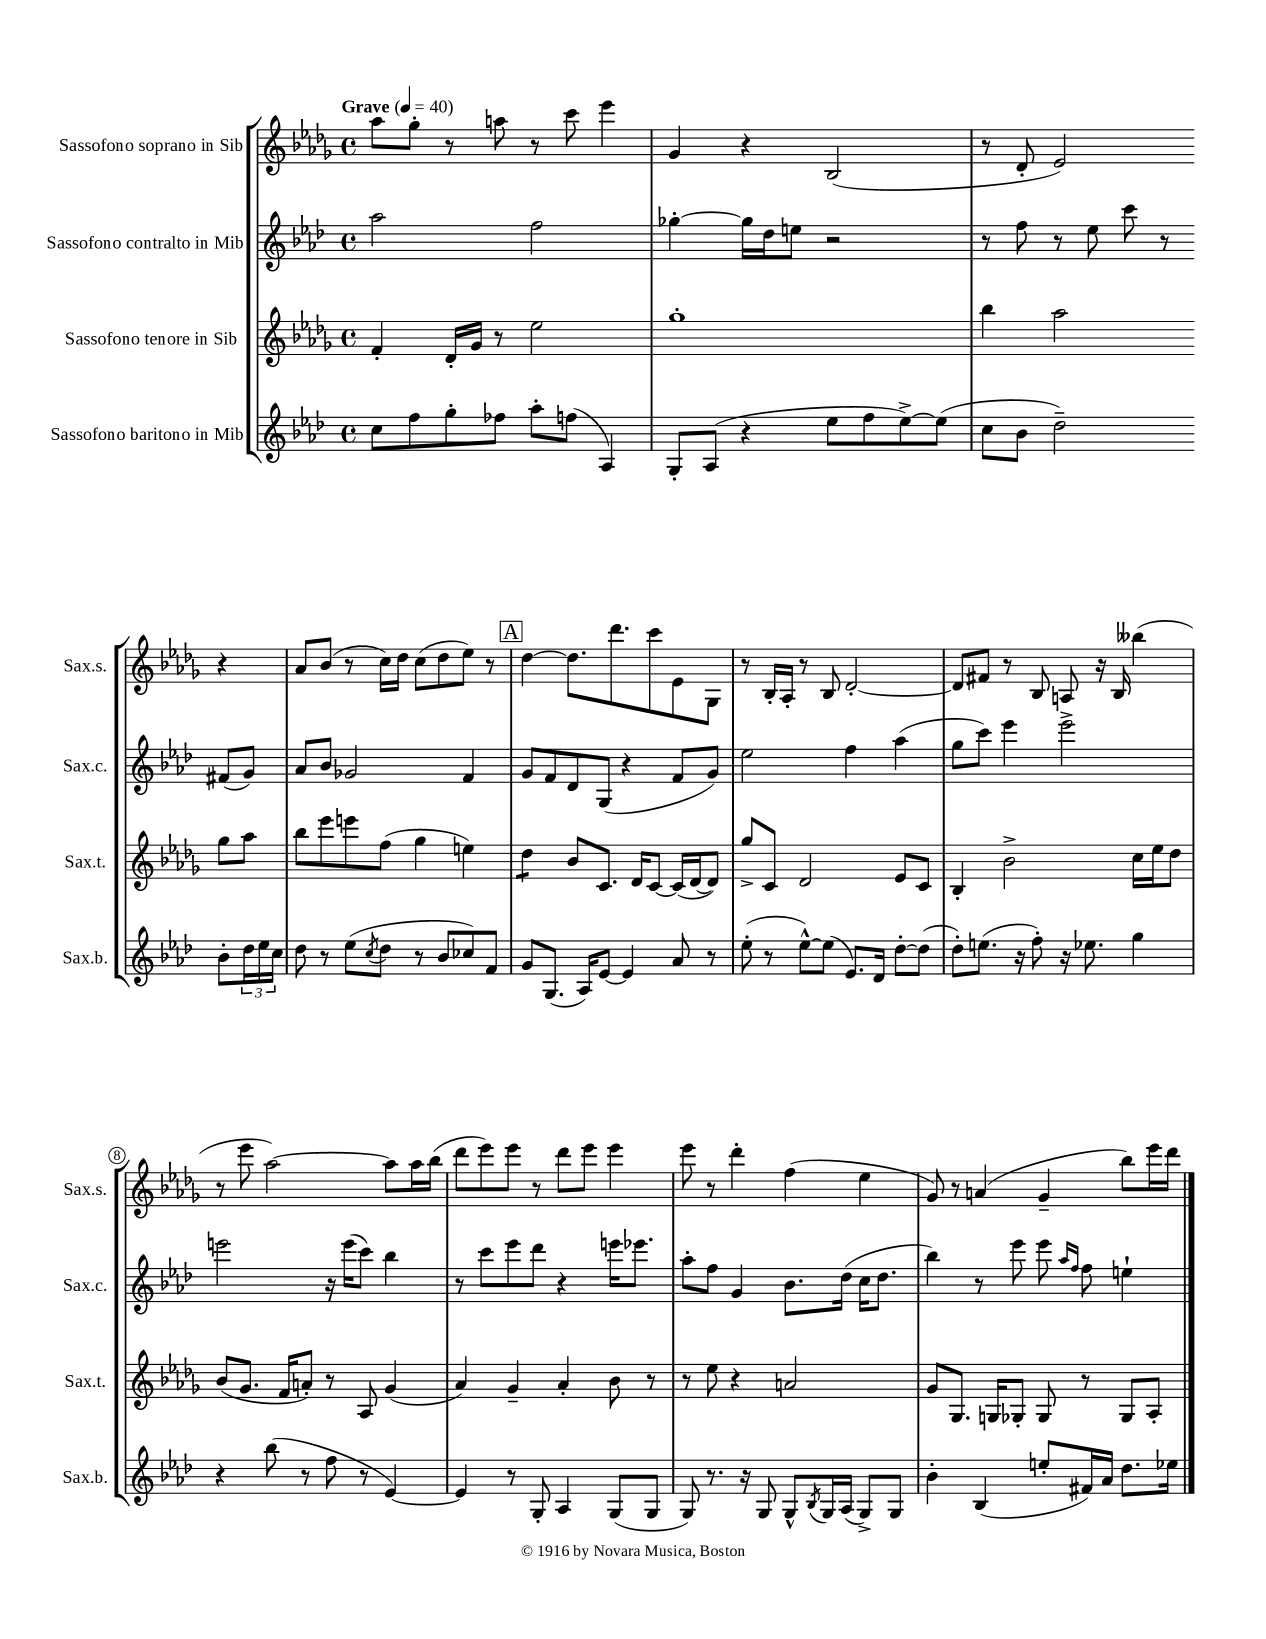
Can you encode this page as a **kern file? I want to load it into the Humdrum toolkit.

**kern	**kern	**kern	**kern
*staff4	*staff3	*staff2	*staff1
*clefG2	*clefG2	*clefG2	*clefG2
*k[b-e-a-d-]	*k[b-e-a-d-g-]	*k[b-e-a-d-]	*k[b-e-a-d-g-]
*M4/4	*M4/4	*M4/4	*M4/4
*met(c)	*met(c)	*met(c)	*met(c)
*MM40	*MM40	*MM40	*MM40
8cc	4f'	2aa-	8aa-
8ff	.	.	8gg-'
8gg'	16d-'	.	8r
.	16g-	.	.
8ff-	8r	.	8aa
8aa-'	2ee-	2ff	8r
(8ff	.	.	8ccc
4A-)	.	.	4eee-
=	=	=	=
8G'	1gg-'	[4gg-'	4g-
(8A-	.	.	.
4r	.	16gg-]	4r
.	.	16dd-	.
.	.	8ee	.
8ee-	.	2r	(2B-
8ff	.	.	.
[8ee-^)	.	.	.
(8ee-]	.	.	.
=	=	=	=
8cc	4bb-	8r	8r
8b-	.	8ff	8d-'
2dd-~)	2aa-	8r	2e-)
.	.	8ee-	.
.	.	8ccc	.
.	.	8r	.
8b-'	8gg-	(8f#	4r
24dd-	8aa-	8g)	.
24ee-	.	.	.
24cc	.	.	.
=	=	=	=
8dd-	8bb-	8a-	8a-
8r	8eee-	8b-	(8b-
(8ee-	8eee	2g-	8r
8qcc	.	.	.
8dd-	(8ff	.	16cc)
.	.	.	16dd-
8r	4gg-	.	(8cc
8b-	.	.	8dd-
8cc-)	4ee)	4f	8ee-)
8f	.	.	8r
=	=	=	=
8g	4dd-	8g	[4dd-
(8.G	.	8f	.
.	8b-	8d-	8.dd-]
16A-)	.	.	.
[8e-	8.c	(8G	.
.	.	.	8.ddd-
4e-]	.	4r	.
.	16d-	.	.
.	[8c	.	8ccc
8a-	(16c]	8f	8e-
.	[16d-	.	.
8r	8d-])	8g)	8G-
=	=	=	=
(8ee-'	8gg-^	2ee-	8r
8r	8c	.	16B-'
.	.	.	16A-'
[8ee-^^)	2d-	.	8r
(8ee-]	.	.	8B-
8.e-)	.	4ff	[2d-'
16d-	.	.	.
[8dd-'	8e-	(4aa-	.
(8dd-]	8c	.	.
=	=	=	=
8dd-')	4B-'	8gg	8d-]
(8.ee	.	8ccc)	8f#
.	2b-^	4eee-	8r
16r	.	.	.
8ff')	.	.	8B-
16r	.	2eee-^	8A
8.ee-	.	.	.
.	.	.	16r
.	.	.	16B-
4gg	16cc	.	(4bb--
.	16ee-	.	.
.	8dd-	.	.
=	=	=	=
4r	(8b-	2eee	8r
.	8.g-	.	8eee-
(8bb-	.	.	[2aa-)
.	16f	.	.
8r	8a')	.	.
8ff	8r	16r	.
.	.	(16eee	.
8r	8A-	8ccc)	.
[4e-)	(4g-	4bb-	8aa-]
.	.	.	16aa-
.	.	.	(16bb-
=	=	=	=
4e-]	4a-)	8r	8ddd-
.	.	8ccc	8eee-)
8r	4g-~	8eee-	8eee-
8G'	.	8ddd-	8r
4A-	4a-'	4r	8ddd-
.	.	.	8eee-
(8G	8b-	16eee	4eee-
.	.	8.eee-	.
8G	8r	.	.
=	=	=	=
8G)	8r	8aa-'	8eee-
8.r	8ee-	8ff	8r
.	4r	4g	4ddd-'
16r	.	.	.
8G	.	.	.
8G^^	2a	8.b-	(4ff
8qB-	.	.	.
16G	.	.	.
(16A-	.	(16dd-	.
8G^)	.	16cc	4ee-
.	.	8.dd-	.
8G	.	.	.
=	=	=	=
4b-'	8g-	4bb-)	8g-)
.	8.G-	.	8r
(4B-	.	8r	(4a
.	16G	.	.
.	8G-'	8eee-	.
8ee'	8G-	8eee-	4g-~
.	.	16qqaa-	.
.	.	16qqff	.
16f#)	8r	8ff	.
16a-	.	.	.
8.dd-	8G-	4ee`	8bb-)
.	8A-'	.	16eee-
16ee-	.	.	16ddd-
==	==	==	==
*-	*-	*-	*-
